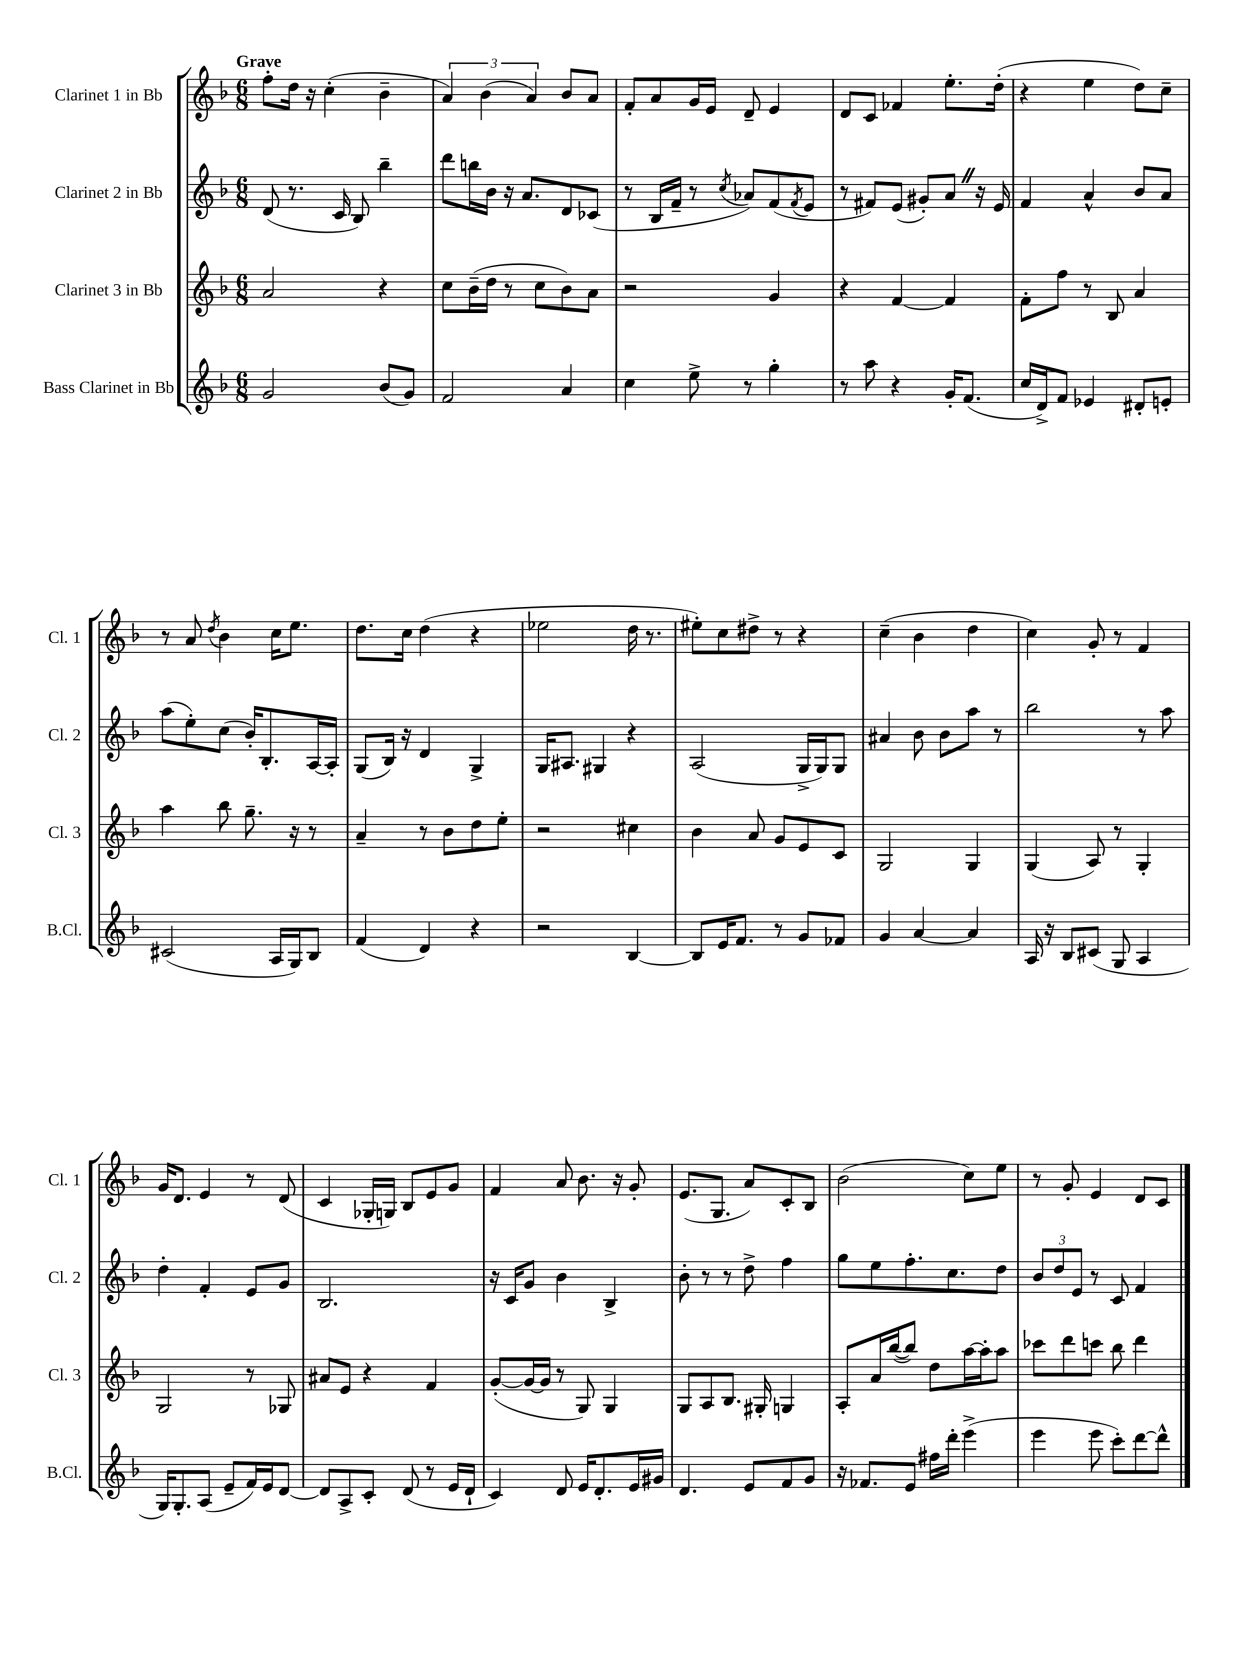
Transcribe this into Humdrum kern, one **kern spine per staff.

**kern	**kern	**kern	**kern
*staff4	*staff3	*staff2	*staff1
*clefG2	*clefG2	*clefG2	*clefG2
*k[b-]	*k[b-]	*k[b-]	*k[b-]
*M6/8	*M6/8	*M6/8	*M6/8
2g/	2a/	(8d/	8ff'\L
.	.	8.r	16dd\Jk
.	.	.	16r
.	.	.	(4cc'\
.	.	16c/	.
.	.	8B-/)	.
(8b-/L	4r	4bb-~\	4b-~\
8g/J)	.	.	.
=	=	=	=
2f/	8cc\L	8ddd\L	6a/)
.	(16b-~\L	16bb\L	.
.	.	.	(6b-\
.	16dd\JJ	16b-\JJ	.
.	8r	16r	.
.	.	8.a/L	.
.	.	.	6a/)
.	8cc\L	.	.
4a/	8b-\)	8d/	8b-/L
.	8a\J	(8c-/J	8a/J
=	=	=	=
4cc\	2r	8r	8f'/L
.	.	16B-/LL	8a/
.	.	16f~/JJ	.
8ee^\	.	8r	16g/L
.	.	.	16e/JJ
.	.	8qcc/	.
8r	.	8a-/L)	8d~/
4gg'\	4g/	(8f/	4e/
.	.	8qf/	.
.	.	8e/J	.
=	=	=	=
8r	4r	8r	8d/L
8aa\	.	8f#/L)	8c/J
4r	[4f/	(8e/J	4f-/
.	.	8g#'/L)	.
16g'/LK	4f/]	8a/J	8.ee'\L
(8.f/J	.	.	.
.	.	16r	.
.	.	16e/	(16dd'\Jk
=	=	=	=
16cc/LL	8f'\L	4f/	4r
16d^/J)	.	.	.
8f/J	8ff\J	.	.
4e-/	8r	4a^^/	4ee\
.	8B-/	.	.
8d#'/L	4a/	8b-/L	8dd\L)
8e'/J	.	8a/J	8cc~\J
=	=	=	=
(2c#/	4aa\	(8aa\L	8r
.	.	8ee'\)	8a/
.	.	.	8qdd/
.	8bb-\	(8cc\J	4b-\
.	8.gg~\	16b-'/LK)	.
.	.	8.B-'/	.
16A/LL	.	.	16cc\LK
16G/J)	16r	.	8.ee\J
8B-/J	8r	[16A/L	.
.	.	16A'/]JJ	.
=	=	=	=
(4f/	4a~/	(8G/L	8.dd\L
.	.	16B-/Jk)	.
.	.	16r	16cc\Jk
4d/)	8r	4d/	(4dd\
.	8b-\L	.	.
4r	8dd\	4G^/	4r
.	8ee'\J	.	.
=	=	=	=
2r	2r	16G/LK	2ee-\
.	.	8.A#/J	.
.	.	4G#/	.
[4B-/	4cc#\	4r	16dd\
.	.	.	8.r
=	=	=	=
8B-/]L	4b-\	(2A/	8ee#'\L)
16e/K	.	.	8cc\
8.f/J	.	.	.
.	8a/	.	8dd#^\J
8r	8g/L	.	8r
8g/L	8e/	16G^/LL	4r
.	.	16G/J)	.
8f-/J	8c/J	8G/J	.
=	=	=	=
4g/	2G/	4a#/	(4cc~\
[4a/	.	8b-\	4b-\
.	.	8b-\L	.
4a/]	4G/	8aa\J	4dd\
.	.	8r	.
=	=	=	=
16A/	(4G/	2bb-\	4cc\)
16r	.	.	.
8B-/L	.	.	.
(8c#/J	8A/)	.	8g'/
8G/	8r	.	8r
4A/	4G'/	8r	4f/
.	.	8aa\	.
=	=	=	=
16G/LK)	2G/	4dd'\	16g/LK
8.G'/	.	.	8.d/J
(8A/J	.	4f'/	4e/
8e~/L	.	.	.
16f/L)	8r	8e/L	8r
16e/J	.	.	.
[8d/J	8G-/	8g/J	(8d/
=	=	=	=
8d/]L	8a#/L	2.B-/	4c/
8A^/	8e/J	.	.
8c'/J	4r	.	16G-'/LL
.	.	.	16G/JJ)
(8d/	.	.	8B-/L
8r	4f/	.	8e/
16e/LL	.	.	8g/J
16d`/JJ	.	.	.
=	=	=	=
4c/)	([8g'/L	16r	4f/
.	.	16c/LK	.
.	16g/_L	8g/J	.
.	16g/]JJ	.	.
8d/	8r	4b-\	8a/
16e/LK	8G/)	.	8.b-\
8.d'/	.	.	.
.	4G/	4B-^/	.
.	.	.	16r
16e/L	.	.	8g'/
16g#/JJ	.	.	.
=	=	=	=
4.d/	8G/L	8b-'\	(8.e/L
.	8A/	8r	.
.	.	.	8.G/J
.	8.B-/J	8r	.
8e/L	.	8dd^\	8a/L)
.	16G#'/	.	.
8f/	4G/	4ff\	8c'/
8g/J	.	.	8B-/J
=	=	=	=
16r	8A'/L	8gg\L	(2b-\
8.f-/L	.	.	.
.	16a/L	8ee\	.
.	([16bb-/J	.	.
8e/J	8bb-/]J)	8.ff'\	.
16ff#\LL	8dd\L	.	.
16ddd'\JJ	.	8.cc\	.
(4eee^\	[16aa\L	.	8cc\L)
.	16aa'\]J	.	.
.	8aa\J	8dd\J	8ee\J
=	=	=	=
4eee\	8ccc-\L	12b-/L	8r
.	.	12dd/	.
.	8ddd\	.	8g'/
.	.	12e/J	.
8eee\	8ccc\J	8r	4e/
8ccc'\L)	8bb-\	8c/	.
[8ddd\	4ddd\	4f/	8d/L
8ddd^^\]J	.	.	8c/J
==	==	==	==
*-	*-	*-	*-
